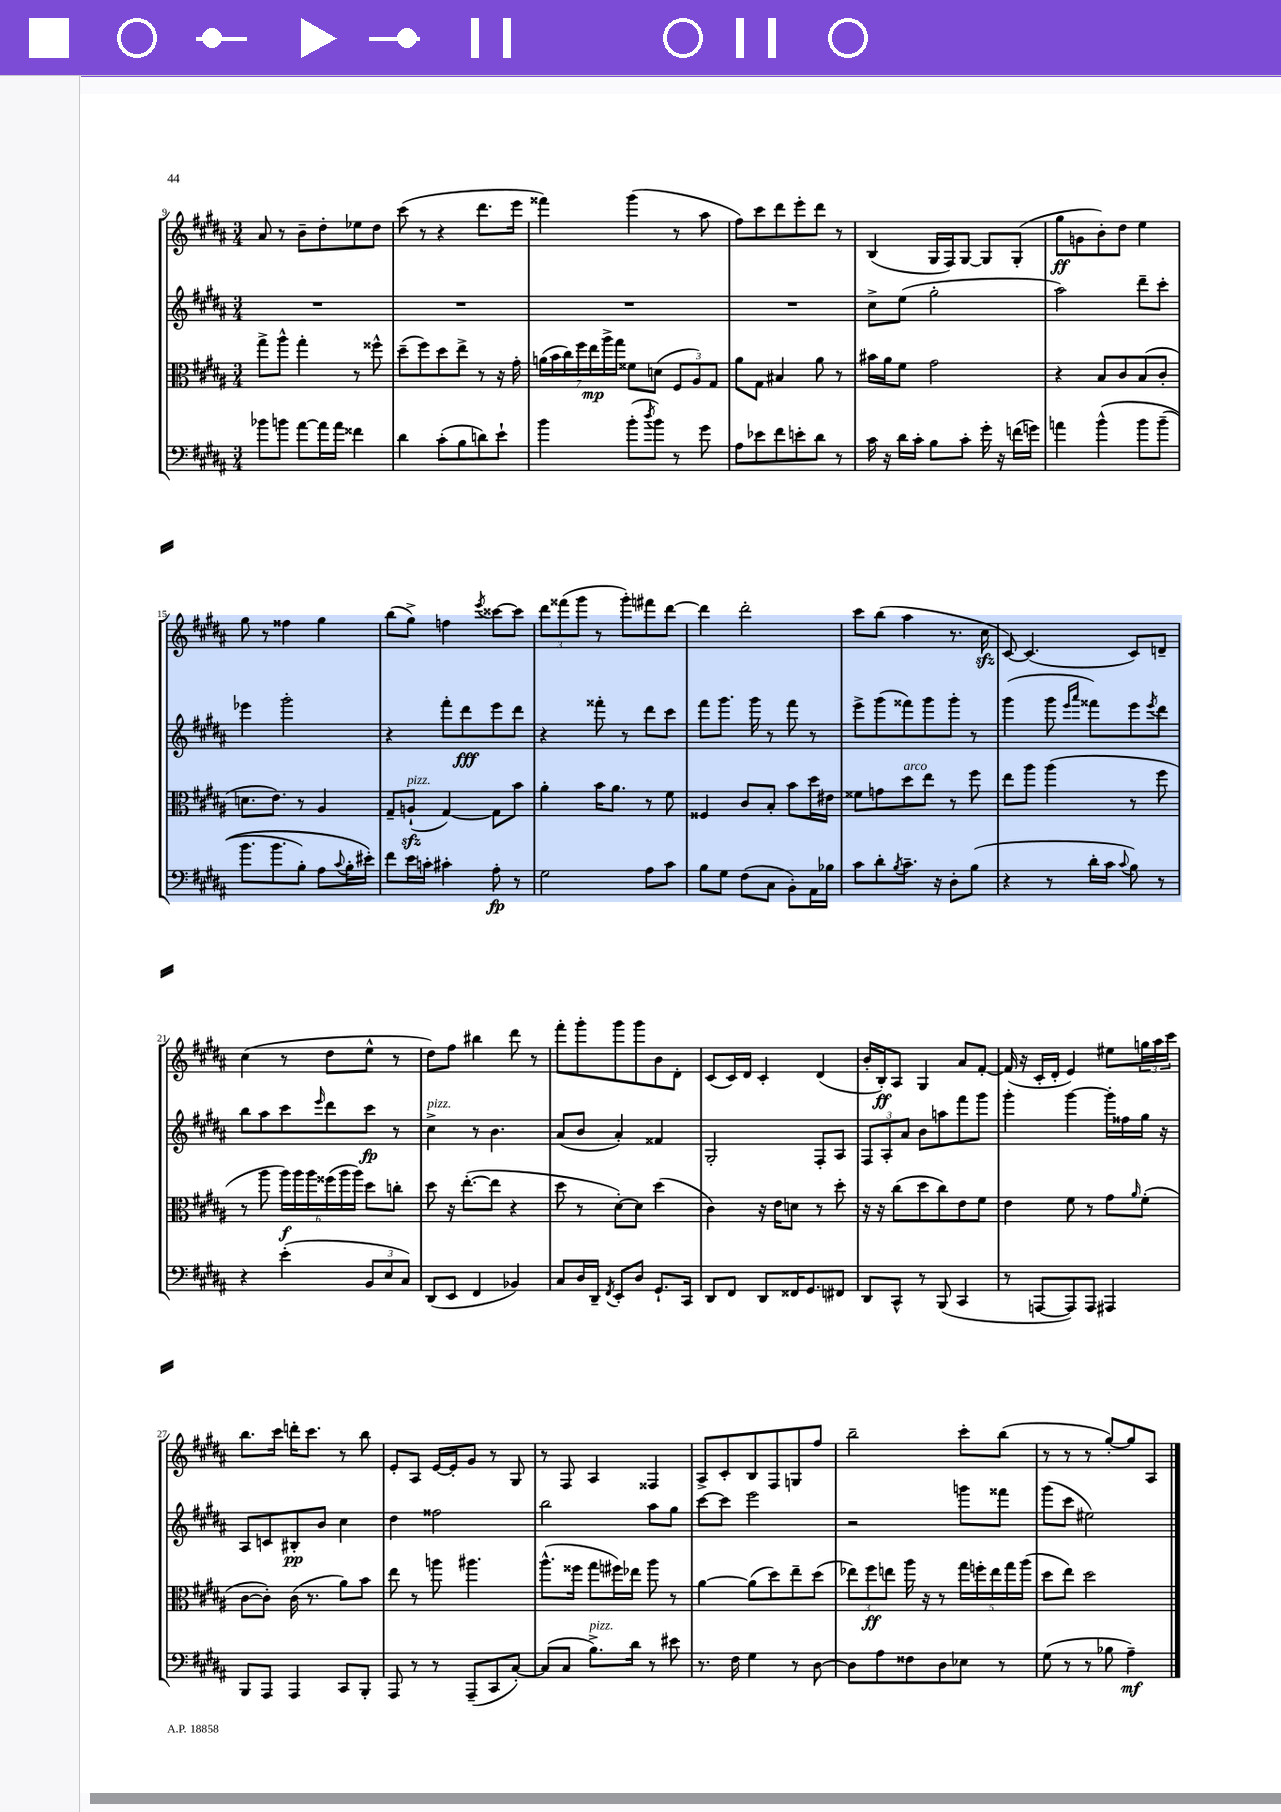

**kern	**dynam	**kern	**dynam	**kern	**dynam	**kern	**dynam
*part4	*part4	*part3	*part3	*part2	*part2	*part1	*part1
*staff4	*staff4	*staff3	*staff3	*staff2	*staff2	*staff1	*staff1
*clefF4	*	*clefC3	*	*clefG2	*	*clefG2	*
*k[f#c#g#d#a#]	*	*k[f#c#g#d#a#]	*	*k[f#c#g#d#a#]	*	*k[f#c#g#d#a#]	*
*M3/4	*	*M3/4	*	*M3/4	*	*M3/4	*
=9	=9	=9	=9	=9	=9	=9	=9
8b-X\L	.	8gg#^\L	.	2.r	.	8a#/	.
8bn\J	.	8aa#^^\J	.	.	.	8r	.
[8a#\L	.	4gg#'\	.	.	.	8b~\L	.
16a#\L]	.	.	.	.	.	8dd#'\	.
16a#\JJ	.	.	.	.	.	.	.
4f##X\	.	8r	.	.	.	8ee-X\	.
.	.	8ff##X^^\	.	.	.	8dd#\J	.
=10	=10	=10	=10	=10	=10	=10	=10
4d#\	.	(8dd#~\L	.	2.r	.	(8ccc#\	.
.	.	8ff#\)	.	.	.	8r	.
(8c#'\L	.	8dd#\	.	.	.	4r	.
8B\	.	8ee^\J	.	.	.	.	.
8dn\)	.	8r	.	.	.	8.ddd#\L	.
8e`\J	.	16r	.	.	.	.	.
.	.	16g#'\	.	.	.	16eee\Jk	.
=11	=11	=11	=11	=11	=11	=11	=11
4b\	.	(28an\LL	.	2.r	.	4fff##X\)	.
.	.	28b\	.	.	.	.	.
.	.	28cc#\)	.	.	.	.	.
.	.	28ff#\	.	.	.	.	.
.	.	28ee\	mp	.	.	.	.
.	.	28aa#^\	.	.	.	.	.
.	.	28gg#\JJ	.	.	.	.	.
(8b'\L	.	8f##X\L	.	.	.	(4ggg#\	.
8qdd#/	.	.	.	.	.	.	.
8b\J)	.	(8dn\J	.	.	.	.	.
8r	.	12F#/L	.	.	.	8r	.
.	.	12A#/)	.	.	.	.	.
8g#\	.	.	.	.	.	8aa#\	.
.	.	12G#/J	.	.	.	.	.
=12	=12	=12	=12	=12	=12	=12	=12
8A#\L	.	8a#\L	.	2.r	.	8ff#\L)	.
8e-X\	.	8G#\J	.	.	.	8ccc#\	.
8f#\	.	4B#X/	.	.	.	8ddd#\	.
8en'\	.	.	.	.	.	8eee'\	.
8d#\J	.	8a#\	.	.	.	8ddd#\J	.
8r	.	8r	.	.	.	8r	.
=13	=13	=13	=13	=13	=13	=13	=13
16c#\	.	16b#X\LL	.	8cc#^\L	.	(4B/	.
16r	.	16a#\J	.	.	.	.	.
16d#\LL	.	8f#\J	.	(8ee\J	.	.	.
16c#'\JJ	.	.	.	.	.	.	.
8B\L	.	2g#\	.	2gg#'\	.	16G#/LL	.
.	.	.	.	.	.	16F#/J)	.
8c#'\J	.	.	.	.	.	[8G#/J	.
16g#'\	.	.	.	.	.	8G#/L]	.
16r	.	.	.	.	.	.	.
(16fn\LL	.	.	.	.	.	(8G#'/J	.
16gn\JJ)	.	.	.	.	.	.	.
=14	=14	=14	=14	=14	=14	=14	=14
4an\	.	4r	.	2aa#\)	.	8gg#\L	ff
.	.	.	.	.	.	8gn\	.
(4b^^\	.	8B/L	.	.	.	8b'\)	.
.	.	8c#/	.	.	.	8dd#\J	.
8b\L	.	(8B/	.	8ddd#~\L	.	4ee\	.
(8b~\J	.	8c#'/J	.	8ccc#'\J	.	.	.
!!LO:LB:g=z
=15	=15	=15	=15	=15	=15	=15	=15
8.b\L	.	8.dn\L	.	4eee-X\	.	8gg#\	.
.	.	.	.	.	.	8r	.
8.b\	.	8.e\J)	.	.	.	.	.
.	.	.	.	2ggg#'\	.	4ff##X\	.
8B'\J)	.	8r	.	.	.	.	.
8A#\L	.	4A#/	.	.	.	4gg#\	.
8qqc#/	.	.	.	.	.	.	.
16B'\L	.	.	.	.	.	.	.
16e#X'\JJ)	.	.	.	.	.	.	.
=16	=16	=16	=16	=16	=16	=16	=16
8f#\L	.	8G#~/L	.	4r	.	(8bb\L	.
!	!	!LO:TX:a:i:t=pizz.	!	!	!	!	!
16e\L	.	(8Anzz`/J	.	.	.	8gg#^\J)	.
16cn'\JJ	.	.	.	.	.	.	.
4c#X'\	.	[4G#/)	.	8fff#'\L	.	4ffn\	.
.	.	.	.	8ddd#\	fff	.	.
.	.	.	.	.	.	8qeee/	.
8A#'\	fp	8G#\L]	.	8eee\	.	[8ccc##X\L	.
8r	.	8b\J	.	8ddd#\J	.	8ccc##\J]	.
=17	=17	=17	=17	=17	=17	=17	=17
2G#\	.	4a#'\	.	4r	.	12ddd#\L	.
.	.	.	.	.	.	(12fff##X\	.
.	.	.	.	.	.	12ggg#\J	.
.	.	16b\KL	.	8fff##X'\	.	8r	.
.	.	8.a#\J	.	.	.	.	.
.	.	.	.	8r	.	8ggg#'\L)	.
8A#\L	.	8r	.	8ddd#\L	.	8fff#X\	.
8c#\J	.	8f#\	.	8ccc#\J	.	[8ddd#\J	.
=18	=18	=18	=18	=18	=18	=18	=18
8B\L	.	4F##X/	.	8fff#\L	.	4ddd#\]	.
8G#\J	.	.	.	8.ggg#\J	.	.	.
(8F#\L	.	8c#/L	.	.	.	2ddd#'\	.
.	.	.	.	16ggg#\	.	.	.
8C#\J	.	8B'/J	.	8r	.	.	.
8BB'\L)	.	8b\L	.	8fff#\	.	.	.
16AA#\L	.	16dd#\L	.	8r	.	.	.
16B-X\JJ	.	16e#X\JJ	.	.	.	.	.
=19	=19	=19	=19	=19	=19	=19	=19
8c#\L	.	8f##X\L	.	8eee^\L	.	8ccc#\L	.
8d#'\	.	8gn\	.	(8ggg#\	.	(8bb\J	.
8qB/	.	.	.	.	.	.	.
!	!	!LO:TX:a:i:t=arco	!	!	!	!	!
8.c#~\J	.	8dd#\	.	8fff##X\)	.	4aa#\	.
.	.	8ee\J	.	8ggg#\	.	.	.
16r	.	.	.	.	.	.	.
8D#'\L	.	8r	.	8ggg#'\J	.	8.r	.
(8B\J	.	8ff#\	.	8r	.	.	.
.	.	.	.	.	.	16cc#zz\	.
=20	=20	=20	=20	=20	=20	=20	=20
4r	.	8ee\L	.	(4ggg#\	.	[8c#/)	.
.	.	8aa#\J	.	.	.	(4.c#/]	.
8r	.	(4aa#\	.	8ggg#\	.	.	.
.	.	.	.	16qqeee/LL	.	.	.
.	.	.	.	16qqaaa#/JJ	.	.	.
16d#'\LL	.	.	.	8fff##X\L)	.	.	.
16c#\JJ	.	.	.	.	.	.	.
8qqc#/	.	.	.	.	.	.	.
8B\)	.	8r	.	8eee\	.	8c#/L)	.
.	.	.	.	8qeee/	.	.	.
8r	.	8ff#\	.	8ddd#\J	.	8dn~/J	.
!!LO:LB:g=z
=21	=21	=21	=21	=21	=21	=21	=21
4r	.	8r	.	8bb\L	.	(4cc#\	.
.	.	8aa#\	.	8aa#\	.	.	.
(4e'\	.	24aa#\LL)	f	8ccc#\	.	8r	.
.	.	24aa#\	.	.	.	.	.
.	.	24aa#\	.	.	.	.	.
.	.	.	.	16qqeee/	.	.	.
.	.	(24ff##X\	.	8ddd#\	.	8dd#\L	.
.	.	24aa#\	.	.	.	.	.
.	.	24aa#\JJ)	.	.	.	.	.
12BB/L	.	8dd#\L	.	8ccc#\J	fp	8ee^^\J	.
12E/	.	.	.	.	.	.	.
.	.	8ccn'\J	.	8r	.	8r	.
12C#/J)	.	.	.	.	.	.	.
=22	=22	=22	=22	=22	=22	=22	=22
!	!	!	!	!LO:TX:a:i:t=pizz.	!	!	!
(8DD#/L	.	8dd#\	.	4cc#^\	.	8dd#\L)	.
8EE/J	.	16r	.	.	.	8ff#\J	.
.	.	([8.ee'\L	.	.	.	.	.
4FF#/	.	.	.	8r	.	4bb#X\	.
.	.	8ee\J]	.	4.b\	.	.	.
4BB-X/)	.	4r	.	.	.	8ddd#\	.
.	.	.	.	.	.	8r	.
=23	=23	=23	=23	=23	=23	=23	=23
8C#/L	.	8dd#\	.	(8a#/L	.	8fff#'\L	.
16D#/L	.	8r	.	8b/J	.	8ggg#'\	.
16DD#~/JJ	.	.	.	.	.	.	.
8qFF#/	.	.	.	.	.	.	.
8EE'/L	.	[8d#'\L)	.	4a#'/)	.	8ggg#\	.
8D#/J	.	8d#\J]	.	.	.	8ggg#\	.
8.GG#`/L	.	(4dd#\	.	4f##X/	.	8b\	.
.	.	.	.	.	.	8d#'\J	.
16CC#/Jk	.	.	.	.	.	.	.
=24	=24	=24	=24	=24	=24	=24	=24
8DD#/L	.	4c#\)	.	2G#'/	.	(8c#/L	.
8FF#/J	.	.	.	.	.	16c#/L)	.
.	.	.	.	.	.	16d#/JJ	.
8DD#/L	.	16r	.	.	.	4c#'/	.
.	.	16e\KL	.	.	.	.	.
16FF##X/K	.	8dn\J	.	.	.	.	.
8.GG#/	.	.	.	.	.	.	.
.	.	8r	.	8F#'/L	.	(4d#/	.
8FF#X/J	.	8dd#'\	.	8A#/J	.	.	.
=25	=25	=25	=25	=25	=25	=25	=25
8DD#/L	.	16r	.	12F#/L	.	16b'/LL	.
.	.	16r	.	.	.	16B'/J)	ff
.	.	.	.	12A#'/	.	.	.
8CC#^^/J	.	(8cc#\L	.	.	.	8A#/J	.
.	.	.	.	12a#/J	.	.	.
8r	.	8dd#\	.	8b\L	.	4G#/	.
(8BBB/	.	8cc#\)	.	8aan\	.	.	.
4CC#/	.	8e\	.	8fff#\	.	8a#/L	.
.	.	8f#\J	.	8ggg#\J	.	[8f#'/J	.
=26	=26	=26	=26	=26	=26	=26	=26
8r	.	4e\	.	4ggg#'\	.	(16f#/]	.
.	.	.	.	.	.	16r	.
[8AAAn/L	.	.	.	.	.	16c#'/LL	.
.	.	.	.	.	.	16d#'/JJ	.
8AAA/])	.	8f#\	.	[4ggg#\	.	4e/)	.
8AAA/J	.	8r	.	.	.	.	.
4AAA#X/	.	8g#\L	.	16ggg#'\LL]	.	8ee#X\L	.
.	.	.	.	16ff##X\	.	.	.
.	.	16qqa#/	.	.	.	.	.
.	.	(8f#'\J	.	16gg#\JJ	.	24ggn\L	.
.	.	.	.	.	.	24aa#\	.
.	.	.	.	16r	.	.	.
.	.	.	.	.	.	24ccc#\JJ	.
!!LO:LB:g=z
=27	=27	=27	=27	=27	=27	=27	=27
8BBB/L	.	[8c#\L	.	8A#/L	.	8.bb\L	.
8AAA#/J	.	8c#'\J])	.	8cn/	.	.	.
.	.	.	.	.	.	16ccc#\Jk	.
4AAA#/	.	(16c#\	.	8B#X'/	pp	16dddn'\KL	.
.	.	8.r	.	.	.	8.ccc#\J	.
.	.	.	.	8b/J	.	.	.
8CC#/L	.	8a#\L)	.	4cc#\	.	8r	.
8BBB'/J	.	8b\J	.	.	.	8bb\	.
=28	=28	=28	=28	=28	=28	=28	=28
8AAA#/	.	8ee\	.	4dd#\	.	8e'/L	.
8r	.	8r	.	.	.	8A#/J	.
8r	.	8aan\	.	2ff##X\	.	[16e/LL	.
.	.	.	.	.	.	16e'/J]	.
(8AAA#~/L	.	4.aa#X\	.	.	.	8g#/J	.
8CC#/	.	.	.	.	.	8r	.
[8C#'/J)	.	.	.	.	.	8G#/	.
=29	=29	=29	=29	=29	=29	=29	=29
(8C#/L]	.	(8.aa#^^\L	.	2bb\	.	8r	.
8C#/J	.	.	.	.	.	8F#/	.
.	.	16ff##X\Jk	.	.	.	.	.
!LO:TX:a:i:t=pizz.	!	!	!	!	!	!	!
8.B^\L)	.	8gg#\L	.	.	.	4A#/	.
.	.	16ff#X\L)	.	.	.	.	.
16d#\Jk	.	16ee-X\JJ	.	.	.	.	.
8r	.	8aa#\	.	8aa#\L	.	4F##X/	.
8e#X\	.	8r	.	8gg#\J	.	.	.
=30	=30	=30	=30	=30	=30	=30	=30
8.r	.	[4a#\	.	[8ccc#\L	.	8A#^/L	.
.	.	.	.	8ccc#\J]	.	8c#'/	.
16F#\	.	.	.	.	.	.	.
4G#\	.	(8a#\L]	.	2eee\	.	8B/	.
.	.	8dd#\)	.	.	.	8F#/	.
8r	.	8ee~\	.	.	.	8Gn/	.
[8D#\	.	(8dd#\J	.	.	.	8ff#/J	.
=31	=31	=31	=31	=31	=31	=31	=31
8D#\L]	.	12ee-X\L)	.	2r	.	2bb~\	.
.	.	12ff#\	ff	.	.	.	.
8A#\	.	.	.	.	.	.	.
.	.	12een\J	.	.	.	.	.
8F##X\	.	16aa#\	.	.	.	.	.
.	.	16r	.	.	.	.	.
8D#\	.	8r	.	.	.	.	.
8E-X\J	.	20gg#\LL	.	8gggn\L	.	8ccc#'\L	.
.	.	20ffn'\	.	.	.	.	.
.	.	20ee\	.	.	.	.	.
8r	.	.	.	8fff##X\J	.	(8bb\J	.
.	.	20gg#\	.	.	.	.	.
.	.	(20aa#\JJ	.	.	.	.	.
=32	=32	=32	=32	=32	=32	=32	=32
(8G#\	.	8dd#\L	.	(8ggg#\L	.	8r	.
8r	.	8ee\J)	.	8ccc#\J	.	8r	.
8r	.	2dd#\	.	2ee#X\)	.	8r	.
8B-X\	.	.	.	.	.	[8gg#'/L)	.
4A#~\)	mf	.	.	.	.	8gg#/]	.
.	.	.	.	.	.	8A#/J	.
==	==	==	==	==	==	==	==
*-	*-	*-	*-	*-	*-	*-	*-
